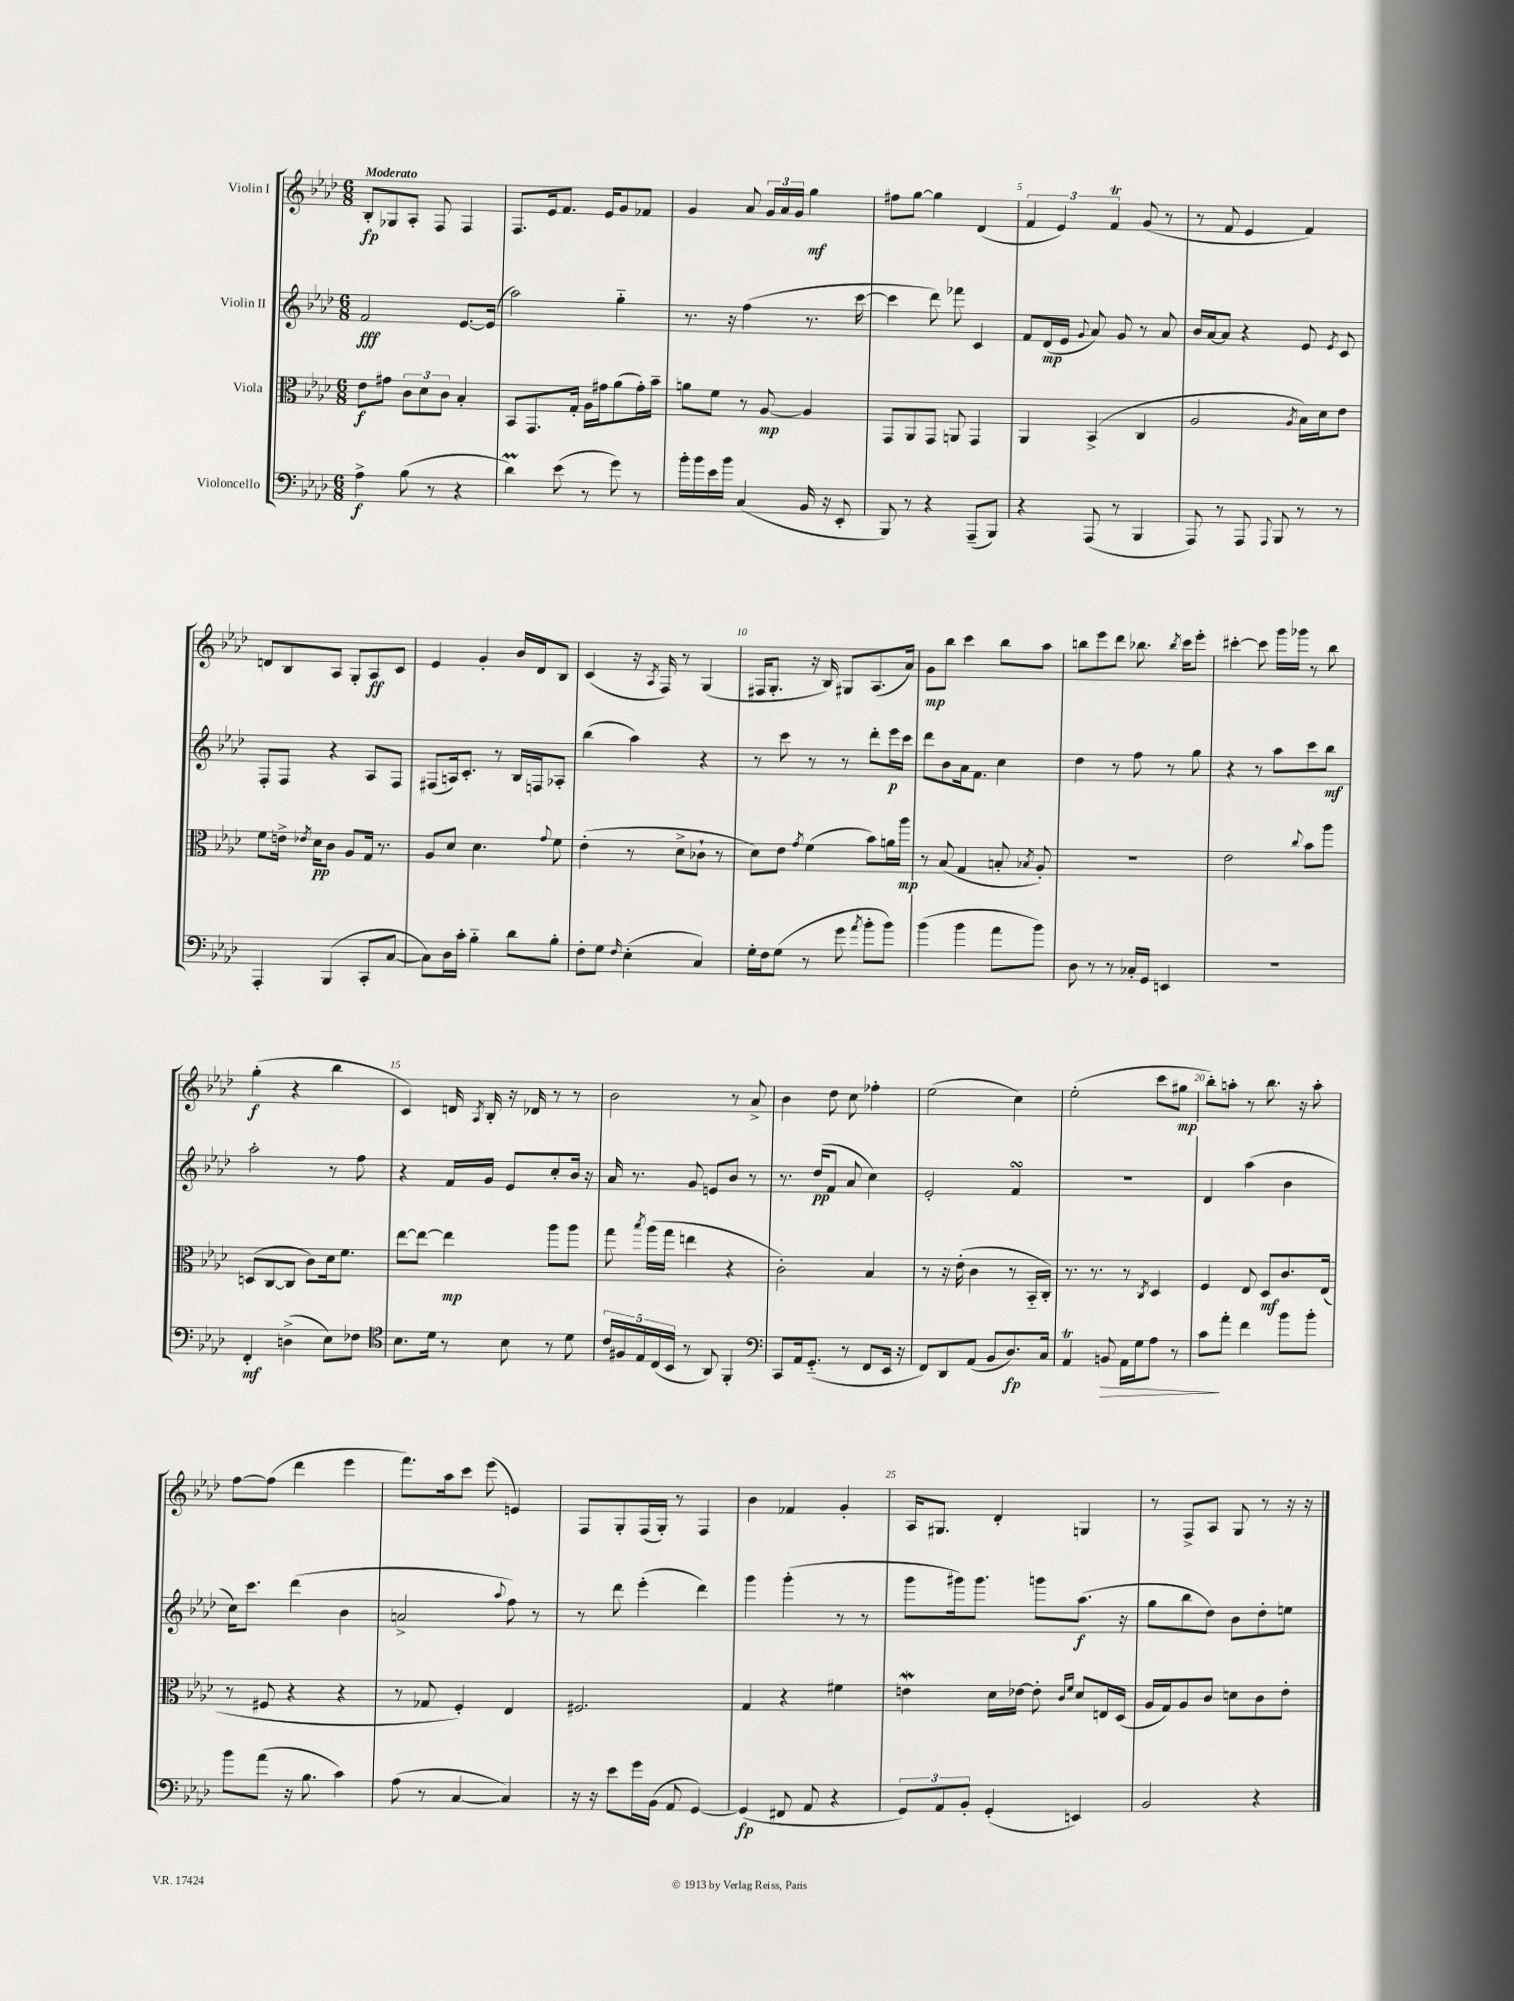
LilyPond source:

<<
\new StaffGroup <<
\new Staff = "s0" \with { instrumentName = "Violin I" } {
    \clef treble \key aes \major \numericTimeSignature \time 6/8 \tempo "Moderato"
    \autoBeamOff bes8[-.\fp ges8 aes8]-. f8 f4 |
    f8.[ ees'16 f'8.] ees'16[ g'8 fes'8] |
    g'4 aes'8 \tuplet 3/2 { g'16[ aes'16 g'16] } g''4\mf |
    fis''8[ g''8]~ g''4 des'4( |
    \tuplet 3/2 { f'4 ees'4) f'4\trill } g'8( r8 |
    r8 f'8 ees'4 f'4) |
    d'8[ bes8 aes8] g8[-. aes8\ff c'8] |
    ees'4 g'4-. bes'16[ des'16 bes8] |
    c'4( r16 \acciaccatura { aes8 } f16) r8 g4( |
    fis16[ g8.]-. r16 bes16) gis8[ aes8.( aes'16]) |
    g'8[\mp bes''8] c'''4 bes''8[ aes''8] |
    b''8[ ees'''8 des'''8] bes''8. \acciaccatura { bes''8 } c'''16[ ees'''8]-. |
    cis'''4~-. cis'''8 g'''16[ ges'''16] r8 bes''8 |
    g''4-.\f( r4 bes''4 |
    c'4) d'16 \acciaccatura { aes8 } bes16-. r16 des'16 r8 r8 |
    bes'2 r8 aes'8-> |
    bes'4 des''8 c''8 fes''4-. |
    ees''2( c''4) |
    ees''2-.( c'''8[ gis''8]\mp |
    bes''8[-.) a''8]-. r8 bes''8. r16 a''8-. |
    f''8[~ f''8]( des'''4 ees'''4 |
    f'''8.[) aes''16 c'''8] ees'''8( e'4) |
    f8[ g8-. f16( g16]-.) r8 f4 |
    bes'4 fes'4 g'4-. |
    aes16[ gis8.] des'4-. g4 |
    r8 f8[-> aes8] g8 r8 r16 r16 \bar "|." |
}
\new Staff = "s1" \with { instrumentName = "Violin II" } {
    \clef treble \key aes \major \numericTimeSignature \time 6/8
    \autoBeamOff f'2\fff ees'8.[~ ees'16]( |
    aes''2) g''4-_ |
    r8. r16 f''4( r8. c'''16~ |
    c'''4 des'''8) fes'''8 c'4 |
    f'8[ des'16\mp( ees'16] \appoggiatura { g'8 } aes'8) g'8 r8 aes'8 |
    bes'16[ aes'16~ aes'8] r4 ees'8 \acciaccatura { ees'8 } c'8 |
    f8[-. f8] r4 aes8[ f8] |
    fis8[( a16) c'8.]-. r8 bes16[ f16 aes8]-. |
    bes''4( aes''4) r4 |
    r8 c'''8 r8 r8 des'''8[-. ees'''16\p c'''16] |
    des'''8[ bes'8 aes'16 f'8.] c''4 |
    des''4 r8 f''8 r8 g''8 |
    r4 r8 aes''8[ c'''8 bes''8]\mf |
    aes''2-. r8 f''8 |
    r4 f'16[ g'16] ees'8[ c''8-. bes'16] r16 |
    aes'16 r8. g'8 e'8[ bes'8] r8 |
    r8. des''16[\pp( f'8] aes'8 c''4) |
    ees'2-. f'4\turn |
    R2. |
    des'4 aes''4( bes'4 |
    c''16[) c'''8.] des'''4( bes'4 |
    a'2-> \appoggiatura { aes''8 } f''8) r8 |
    r8 des'''8 ees'''4-.( des'''4) |
    g'''4 g'''4-.( r8 r8 |
    g'''8[ gis'''16) gis'''8.] g'''8[ aes''8.]\f( r16 |
    g''8[ bes''8 des''8]) bes'8[ des''8-. e''8] \bar "|." |
}
\new Staff = "s2" \with { instrumentName = "Viola" } {
    \clef alto \key aes \major \numericTimeSignature \time 6/8
    \autoBeamOff ees'8[\f gis'8] \tuplet 3/2 { c'8[ des'8 c'8] } bes4-. |
    bes,8[ g,8. g16]-. aes16[ gis'16 aes'8( gis'16-.) bes'16]-- |
    a'8[ f'8] r8 aes8~\mp aes4 |
    g,8[ aes,8 g,8] a,8 g,4 |
    aes,4 bes,4->( c4 |
    aes2 \acciaccatura { aes8 } bes16[) des'16 ees'8] |
    f'8[ e'16]-> \acciaccatura { ees'8 } des'16[\pp c'8] aes8[ g16] r8. |
    aes8[ des'8] des'4. \appoggiatura { g'8 } f'8 |
    ees'4-.( r8 des'8[-> ces'8]-! r8 |
    des'8[) ees'8] \acciaccatura { g'8 } f'4( bes'8[) a'16 aes''16]\mp |
    r8 bes8( g4 b8-. \acciaccatura { bes8 } aes8-.) |
    R2. |
    ees'2 \appoggiatura { c''8 } bes'8[ aes''8] |
    d8[( c8~ c8] c'8[) des'16 f'8.] |
    ees''8[~ ees''8]~ ees''4\mp aes''8[ aes''8] |
    g''8 \acciaccatura { bes''8 } aes''16[( g''16] e''4 r4 |
    c'2-.) bes4 |
    r8 r16 ees'16-.( c'4 r8 bes,16[-_ c16]-.) |
    r8. r8. r8 \acciaccatura { c8 } des4 |
    f4 ees8 des8[\mf c'8. ees16]( |
    r8 fis8 r4 r4 |
    r8 ges8 f4-.) ees4 |
    fis2. |
    g4 r4 fis'4 |
    e'4\mordent des'16[ ees'16]~ ees'8-. \grace { c'16[ f'16] } des'8[ e16 des16]( |
    aes16[ g16) aes8 c'8] d'8[ c'8 ees'8]-. \bar "|." |
}
\new Staff = "s3" \with { instrumentName = "Violoncello" } {
    \clef bass \key aes \major \numericTimeSignature \time 6/8
    \autoBeamOff aes4->\f bes8( r8 r4 |
    des'4\prall) ees'8( r8 g'8) r8 |
    bes'16[-. bes'16 ees'16 bes'16] c4( bes,16 r16 ees,8-. |
    bes,,8) r8 r4 aes,,8[--( bes,,8]) |
    r4 aes,,8( r8 bes,,4 |
    aes,,8) r8 aes,,8 \appoggiatura { aes,,8 } bes,,8 r8 r8 |
    aes,,4-. bes,,4( c,8[-. c8]~ |
    c8[) des16 c'16]-. bes4-_ des'8[ bes8]-. |
    f8[-. g8] \grace { f16 } ees4-.( c4) |
    g16[-. f16 g8]( r8 g'8 \acciaccatura { aes'8 } bes'8[-. bes'8]) |
    bes'4( bes'4 aes'8[ bes'8]) |
    des8 r8 r8 ces16[-. g,16] e,4 |
    R2. |
    f,4-.\mf d4->( ees8[) fes8] |
    \clef tenor bes8.[ des'16] r8 bes8 r8 des'8 |
    \tuplet 5/4 { c'16[ fis16 ees16 c16( bes,16] } r8 aes,8) f,4-. |
    \clef bass c,8[ aes,16 g,8.]-_( r8 f,8[ ees,16] r16 |
    f,8[) des,8 aes,8]( bes,8[ des8.\fp) c16] |
    aes,4\trill b,8\> aes,16[ g16 aes8] r8 |
    c'8[\! aes'8]-. f'4 bes'8[ bes'8]-. |
    bes'8[ aes'8]( r16 bes8. c'4) |
    aes8( r8 c4~ c4) |
    r16 r16 ees'8[ g'16 bes,16]( aes,8 g,4~) |
    g,4\fp( fis,8 aes,8 r4 |
    \tuplet 3/2 { g,8[) aes,8 bes,8]-. } g,4-.( e,4) |
    bes,2 r4 \bar "|." |
}
>>
>>
\layout { \context { \Score \override BarNumber.break-visibility = ##(#f #t #t) barNumberVisibility = #(every-nth-bar-number-visible 5) } }
